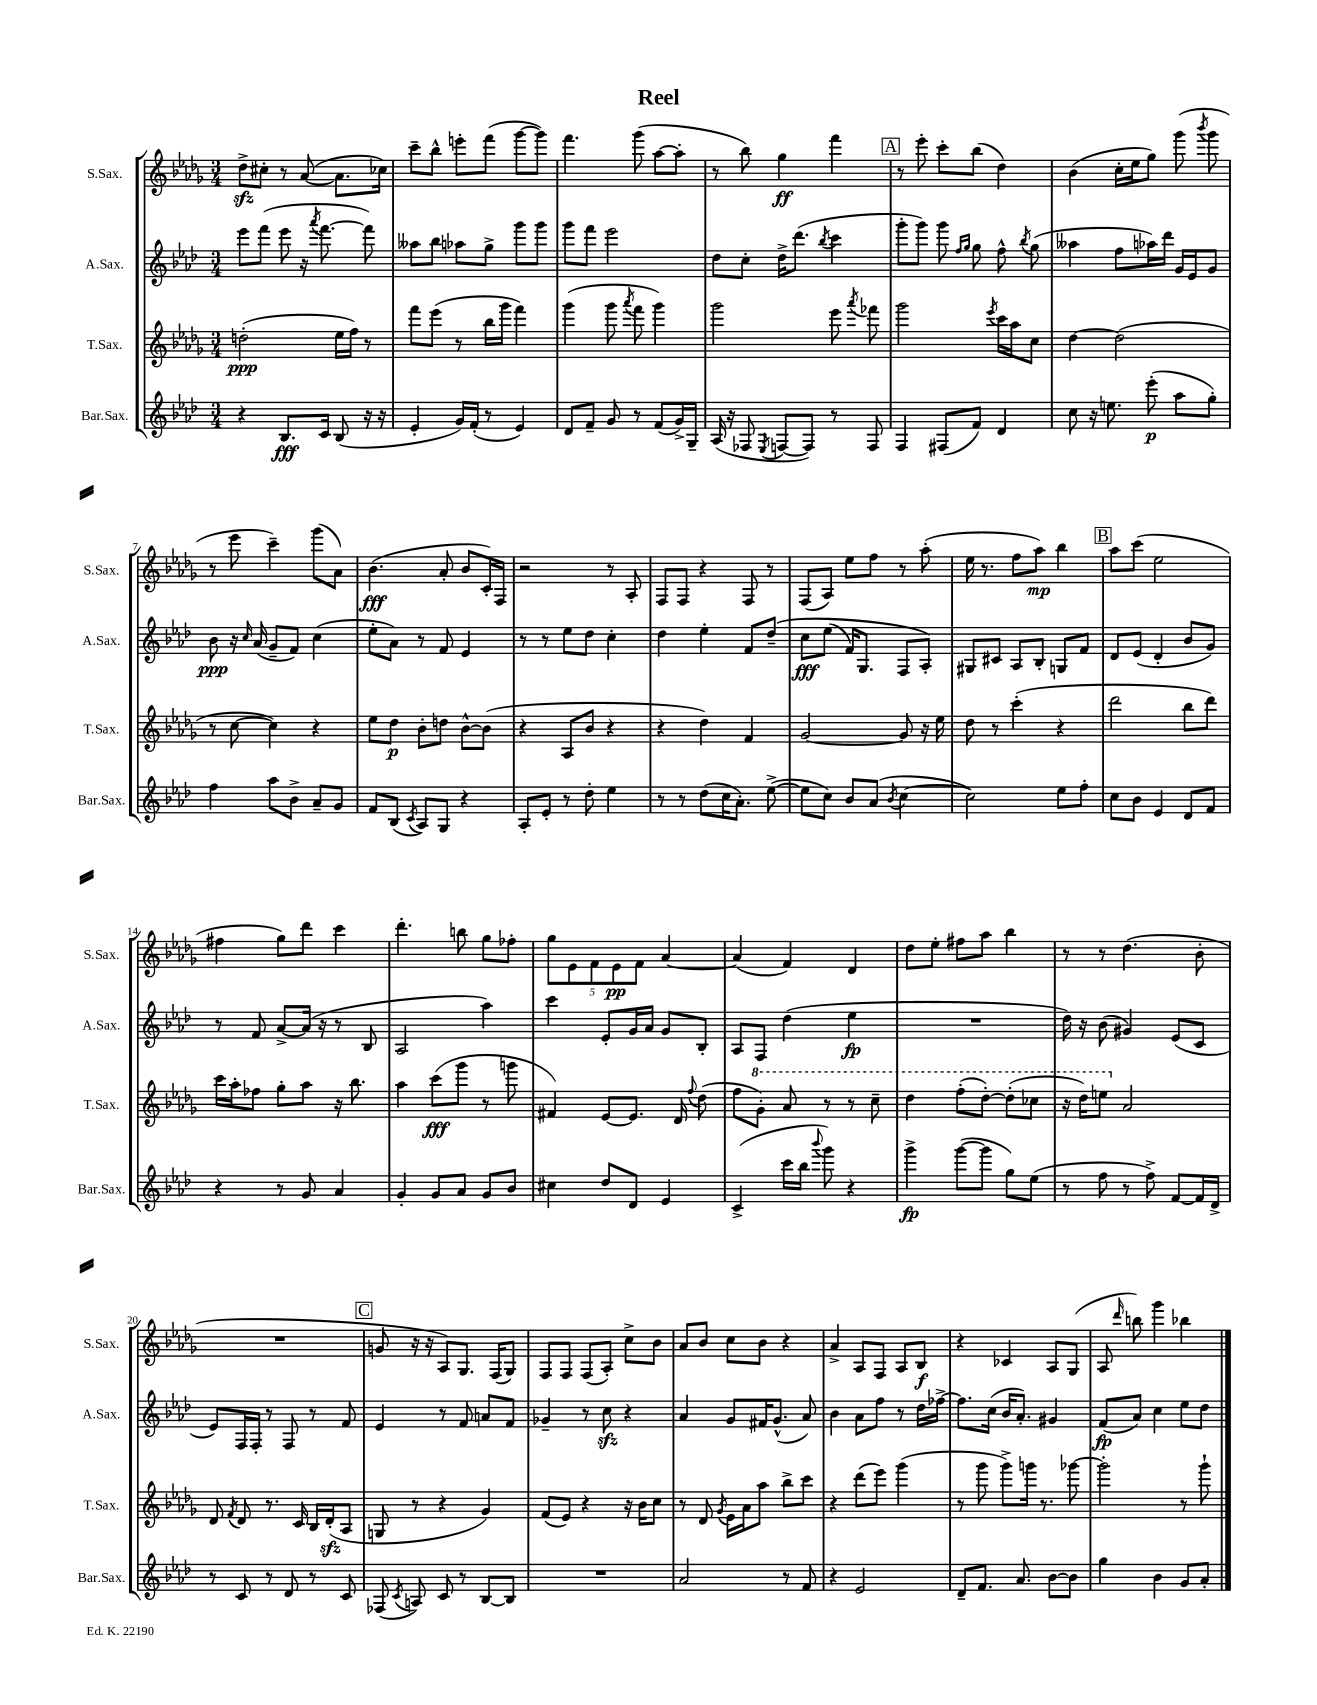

**kern	**dynam	**kern	**dynam	**kern	**dynam	**kern	**dynam
*part4	*part4	*part3	*part3	*part2	*part2	*part1	*part1
*staff4	*staff4	*staff3	*staff3	*staff2	*staff2	*staff1	*staff1
*I"Bar.Sax.	*	*I"T.Sax.	*	*I"A.Sax.	*	*I"S.Sax.	*
*I'Bar.Sax.	*	*I'T.Sax.	*	*I'A.Sax.	*	*I'S.Sax.	*
*clefG2	*	*clefG2	*	*clefG2	*	*clefG2	*
*k[b-e-a-d-]	*	*k[b-e-a-d-g-]	*	*k[b-e-a-d-]	*	*k[b-e-a-d-g-]	*
*M3/4	*	*M3/4	*	*M3/4	*	*M3/4	*
=1	=1	=1	=1	=1	=1	=1	=1
4r	.	(2ddn'\	ppp	8eee-\L	.	8dd-zz^\L	.
.	.	.	.	(8fff\J	.	8cc#X'\J	.
8.B-/L	fff	.	.	8eee-\	.	8r	.
.	.	.	.	16r	.	([8a-/	.
.	.	.	.	8qaaa-/	.	.	.
16c/Jk	.	.	.	[8.fff\	.	.	.
(8B-/	.	16ee-\LL	.	.	.	8.a-\L]	.
.	.	16ff\JJ)	.	.	.	.	.
16r	.	8r	.	8fff\])	.	.	.
16r	.	.	.	.	.	16cc-X\Jk)	.
=2	=2	=2	=2	=2	=2	=2	=2
4e-'/	.	8fff\L	.	8aa--X\L	.	8ccc~\L	.
.	.	(8eee-\J	.	8bb-\J	.	8bb-^^\J	.
16g/LL)	.	8r	.	8aa-X\L	.	8eeen'\L	.
(16f'/JJ	.	.	.	.	.	.	.
8r	.	16bb-\LL	.	8gg^\J	.	(8fff\J	.
.	.	16ggg-\JJ	.	.	.	.	.
4e-/)	.	4fff\)	.	8ggg\L	.	[8ggg-\L	.
.	.	.	.	8ggg\J	.	8ggg-\J])	.
=3	=3	=3	=3	=3	=3	=3	=3
8d-/L	.	(4ggg-\	.	8ggg\L	.	4.fff\	.
8f~/J	.	.	.	8fff\J	.	.	.
8g/	.	8ggg-\	.	2eee-\	.	.	.
.	.	8qaaa-/	.	.	.	.	.
8r	.	8fff\	.	.	.	(8ggg-\	.
(8f/L	.	4ggg-\)	.	.	.	[8aa-\L	.
16g^/L)	.	.	.	.	.	8aa-'\J]	.
16G~/JJ	.	.	.	.	.	.	.
=4	=4	=4	=4	=4	=4	=4	=4
(16A-/	.	2ggg-\	.	8dd-\L	.	8r	.
16r	.	.	.	.	.	.	.
8F-X/	.	.	.	8cc'\J	.	8bb-\)	.
8qE-/	.	.	.	.	.	.	.
[8Fn/L	.	.	.	16dd-^\KL	.	4gg-\	ff
.	.	.	.	(8.ddd-\J	.	.	.
8F/J])	.	.	.	.	.	.	.
.	.	.	.	8qbb-/	.	.	.
8r	.	8eee-\	.	4ccc\	.	4fff\	.
.	.	8qaaa-/	.	.	.	.	.
8F/	.	8fff-X\	.	.	.	.	.
!!LO:REH:place=s1:t=A
=5	=5	=5	=5	=5	=5	=5	=5
4F/	.	2ggg-\	.	8ggg'\L	.	8r	.
.	.	.	.	8ggg\J)	.	8eee-'\	.
(8F#X/L	.	.	.	8ggg\	.	8ccc'\L	.
.	.	.	.	16qqff/LL	.	.	.
.	.	.	.	16qqgg/JJ	.	.	.
8f/J)	.	.	.	8gg\	.	(8bb-\J	.
.	.	8qeee-/	.	.	.	.	.
4d-/	.	16ccc\LL	.	8ff^^\	.	4dd-\)	.
.	.	16aa-\J	.	.	.	.	.
.	.	.	.	8qbb-/	.	.	.
.	.	8cc\J	.	(8gg\	.	.	.
=6	=6	=6	=6	=6	=6	=6	=6
8cc\	.	[4dd-\	.	4aa--X\	.	(4b-\	.
16r	.	.	.	.	.	.	.
8.een\	.	.	.	.	.	.	.
.	.	(2dd-\]	.	8ff\L	.	16cc'\LL	.
.	.	.	.	.	.	16ee-\J	.
(8eee-'\	p	.	.	16aa-X\L)	.	8gg-\J)	.
.	.	.	.	16ddd-\JJ	.	.	.
8aa-\L	.	.	.	16g/LL	.	(8ggg-\	.
.	.	.	.	16e-/J	.	.	.
.	.	.	.	.	.	8qbbb-/	.
8gg'\J)	.	.	.	8g/J	.	8ggg-\	.
!!LO:LB:g=z
=7	=7	=7	=7	=7	=7	=7	=7
4ff\	.	8r	.	8b-\	ppp	8r	.
.	.	[8cc\	.	16r	.	8eee-\	.
.	.	.	.	16qqcc/	.	.	.
.	.	.	.	(16a-/	.	.	.
8aa-\L	.	4cc\])	.	8g~/L	.	4ccc~\)	.
8b-^\J	.	.	.	8f/J)	.	.	.
8a-~/L	.	4r	.	(4cc\	.	(8ggg-\L	.
8g/J	.	.	.	.	.	8a-\J)	.
=8	=8	=8	=8	=8	=8	=8	=8
8f/L	.	8ee-\L	.	8ee-'\L	.	(4.b-\	fff
(8B-/J	.	8dd-\J	p	8a-\J)	.	.	.
8qc/	.	.	.	.	.	.	.
8A-/L)	.	8b-'\L	.	8r	.	.	.
8G/J	.	8ddn\J	.	8f/	.	8a-'/	.
4r	.	[8b-^^\L	.	4e-/	.	8b-/L	.
.	.	(8b-\J]	.	.	.	16c'/L)	.
.	.	.	.	.	.	16F/JJ	.
=9	=9	=9	=9	=9	=9	=9	=9
8A-'/L	.	4r	.	8r	.	2r	.
8e-'/J	.	.	.	8r	.	.	.
8r	.	8A-/L	.	8ee-\L	.	.	.
8dd-'\	.	8b-/J	.	8dd-\J	.	.	.
4ee-\	.	4r	.	4cc'\	.	8r	.
.	.	.	.	.	.	8A-'/	.
=10	=10	=10	=10	=10	=10	=10	=10
8r	.	4r	.	4dd-\	.	8F/L	.
8r	.	.	.	.	.	8F/J	.
(8dd-\L	.	4dd-\)	.	4ee-'\	.	4r	.
16cc\K	.	.	.	.	.	.	.
8.a-'\J)	.	.	.	.	.	.	.
.	.	4f/	.	8f/L	.	8F/	.
([8ee-^\	.	.	.	(8dd-~/J	.	8r	.
=11	=11	=11	=11	=11	=11	=11	=11
8ee-\L]	.	[2g-/	.	8cc\L	fff	(8F/L	.
8cc\J)	.	.	.	(8ee-\J	.	8A-/J)	.
8b-/L	.	.	.	16f/KL)	.	8ee-\L	.
.	.	.	.	8.G/J	.	.	.
(8a-/J	.	.	.	.	.	8ff\J	.
8qb-/	.	.	.	.	.	.	.
[4cc\	.	8g-/]	.	8F/L	.	8r	.
.	.	16r	.	8A-'/J)	.	(8aa-'\	.
.	.	16ee-\	.	.	.	.	.
=12	=12	=12	=12	=12	=12	=12	=12
2cc\])	.	8dd-\	.	8G#X/L	.	16ee-\	.
.	.	.	.	.	.	8.r	.
.	.	8r	.	8c#X/J	.	.	.
.	.	(4ccc'\	.	8A-/L	.	8ff\L	.
.	.	.	.	8B-'/J	.	8aa-\J)	mp
8ee-\L	.	4r	.	8Gn/L	.	4bb-\	.
8ff'\J	.	.	.	8f/J	.	.	.
!!LO:REH:place=s1:t=B
=13	=13	=13	=13	=13	=13	=13	=13
8cc\L	.	2ddd-\	.	8d-/L	.	8aa-\L	.
8b-\J	.	.	.	(8e-/J	.	(8ccc\J	.
4e-/	.	.	.	4d-'/	.	2ee-\	.
8d-/L	.	8bb-\L	.	8b-/L	.	.	.
8f/J	.	8ddd-\J)	.	8g/J)	.	.	.
!!LO:LB:g=z
=14	=14	=14	=14	=14	=14	=14	=14
4r	.	16ccc\LL	.	8r	.	4ff#X\	.
.	.	16aa-'\J	.	.	.	.	.
.	.	8ff-X\J	.	8f/	.	.	.
8r	.	8gg-'\L	.	[8a-^/L	.	8gg-\L)	.
8g/	.	8aa-\J	.	(16a-/Jk]	.	8ddd-\J	.
.	.	.	.	16r	.	.	.
4a-/	.	16r	.	8r	.	4ccc\	.
.	.	8.bb-\	.	.	.	.	.
.	.	.	.	8B-/	.	.	.
=15	=15	=15	=15	=15	=15	=15	=15
4g'/	.	4aa-\	.	2A-/	.	4.ddd-'\	.
8g/L	.	(8ccc\L	fff	.	.	.	.
8a-/J	.	8ggg-\J	.	.	.	8bbn\	.
8g/L	.	8r	.	4aa-\)	.	8gg-\L	.
8b-/J	.	8gggn\	.	.	.	8ff-X'\J	.
=16	=16	=16	=16	=16	=16	=16	=16
4cc#X\	.	4f#X/)	.	4ccc\	.	10gg-\L	.
.	.	.	.	.	.	10e-\	.
.	.	.	.	.	.	10f\	.
8dd-/L	.	[8e-/L	.	8e-'/L	.	.	.
.	.	.	.	.	.	10e-\	pp
8d-/J	.	8.e-/J]	.	16g/L	.	.	.
.	.	.	.	.	.	10f\J	.
.	.	.	.	16a-/JJ	.	.	.
4e-/	.	.	.	8g/L	.	[4a-/	.
.	.	16d-/	.	.	.	.	.
.	.	8qqff/	.	.	.	.	.
.	.	(8dd-\	.	8B-'/J	.	.	.
=17	=17	=17	=17	=17	=17	=17	=17
(4c^/	.	8ff\L	.	8A-/L	.	(4a-/]	.
*	*	*8va	*	*	*	*	*
.	.	8gg-'\J)	.	8F/J	.	.	.
16ccc\LL	.	8aa-/	.	(4dd-\	.	4f/)	.
16bb-\JJ	.	.	.	.	.	.	.
8qqbbb-/	.	.	.	.	.	.	.
8ggg\)	.	8r	.	.	.	.	.
4r	.	8r	.	4ee-\	fp	4d-/	.
.	.	8ccc~\	.	.	.	.	.
=18	=18	=18	=18	=18	=18	=18	=18
4ggg^\	fp	4ddd-\	.	2.r	.	8dd-\L	.
.	.	.	.	.	.	8ee-'\J	.
([8ggg\L	.	(8fff'\L	.	.	.	8ff#X\L	.
8ggg\J]	.	[8ddd-'\J)	.	.	.	8aa-\J	.
8gg\L)	.	(8ddd-'\L]	.	.	.	4bb-\	.
(8ee-\J	.	8ccc-X\J	.	.	.	.	.
=19	=19	=19	=19	=19	=19	=19	=19
8r	.	16r	.	16dd-\)	.	8r	.
.	.	16ddd-\KL)	.	16r	.	.	.
8ff\	.	8eeen\J	.	(8b-\	.	8r	.
*	*	*X8va	*	*	*	*	*
8r	.	2a-/	.	4g#X/)	.	(4.dd-\	.
8ff^\)	.	.	.	.	.	.	.
[8f/L	.	.	.	(8e-/L	.	.	.
16f/L]	.	.	.	8c/J	.	8b-'\	.
16d-^/JJ	.	.	.	.	.	.	.
!!LO:LB:g=z
=20	=20	=20	=20	=20	=20	=20	=20
8r	.	8d-/	.	8e-/L)	.	2.r	.
.	.	8qf/	.	.	.	.	.
8c/	.	8d-/	.	16F/L	.	.	.
.	.	.	.	16F'/JJ	.	.	.
8r	.	8.r	.	8r	.	.	.
8d-/	.	.	.	8F/	.	.	.
.	.	16c/	.	.	.	.	.
8r	.	16B-/LL	.	8r	.	.	.
.	.	(16d-zz'/J	.	.	.	.	.
8c/	.	8A-/J	.	8f/	.	.	.
!!LO:REH:place=s1:t=C
=21	=21	=21	=21	=21	=21	=21	=21
(8F-X/	.	8Gn/	.	4e-/	.	8gn/	.
8qc/	.	.	.	.	.	.	.
8An/)	.	8r	.	.	.	16r	.
.	.	.	.	.	.	16r	.
8c/	.	4r	.	8r	.	8A-/L)	.
8r	.	.	.	8f/	.	8.G-/J	.
[8B-/L	.	4g-/)	.	8an/L	.	.	.
.	.	.	.	.	.	(16F/KL	.
8B-/J]	.	.	.	8f/J	.	8G-/J)	.
=22	=22	=22	=22	=22	=22	=22	=22
2.r	.	(8f/L	.	4g-X~/	.	8F/L	.
.	.	8e-/J)	.	.	.	8F/J	.
.	.	4r	.	8r	.	(8F/L	.
.	.	.	.	8cczz\	.	8A-'/J)	.
.	.	16r	.	4r	.	8cc^\L	.
.	.	16b-\KL	.	.	.	.	.
.	.	8cc\J	.	.	.	8b-\J	.
=23	=23	=23	=23	=23	=23	=23	=23
2a-/	.	8r	.	4a-/	.	8a-/L	.
.	.	8d-/	.	.	.	8b-/J	.
.	.	8qg-/	.	.	.	.	.
.	.	16e-\LL	.	8g/L	.	8cc\L	.
.	.	16a-\J	.	.	.	.	.
.	.	8aa-\J	.	16f#X/K	.	8b-\J	.
.	.	.	.	(8.g^^/J	.	.	.
8r	.	8bb-^\L	.	.	.	4r	.
8f/	.	8ccc\J	.	8a-/)	.	.	.
=24	=24	=24	=24	=24	=24	=24	=24
4r	.	4r	.	4b-\	.	4a-^/	.
2e-/	.	(8ddd-\L	.	8a-\L	.	8A-/L	.
.	.	8eee-\J)	.	8ff\J	.	8F/J	.
.	.	(4ggg-\	.	8r	.	8A-/L	.
.	.	.	.	16dd-\LL	.	8B-/J	f
.	.	.	.	[16ff-X^\JJ	.	.	.
=25	=25	=25	=25	=25	=25	=25	=25
8d-~/L	.	8r	.	8.ff-\L]	.	4r	.
8.f/J	.	8ggg-\	.	.	.	.	.
.	.	.	.	(16cc\Jk	.	.	.
.	.	8ggg-^\L)	.	16b-/KL	.	4c-X/	.
8.a-/	.	.	.	8.a-'/J)	.	.	.
.	.	16gggn\Jk	.	.	.	.	.
.	.	8.r	.	.	.	.	.
[8b-\L	.	.	.	4g#X/	.	8A-/L	.
8b-\J]	.	[8ggg-X\	.	.	.	(8G-/J	.
=26	=26	=26	=26	=26	=26	=26	=26
4gg\	.	2ggg-'\]	.	(8f/L	fp	8A-/	.
.	.	.	.	.	.	16qqddd-/	.
.	.	.	.	8a-/J)	.	8bbn\)	.
4b-\	.	.	.	4cc\	.	4ggg-\	.
8g/L	.	8r	.	8ee-\L	.	4bb-X\	.
8a-'/J	.	8ggg-`\	.	8dd-\J	.	.	.
==	==	==	==	==	==	==	==
*-	*-	*-	*-	*-	*-	*-	*-
